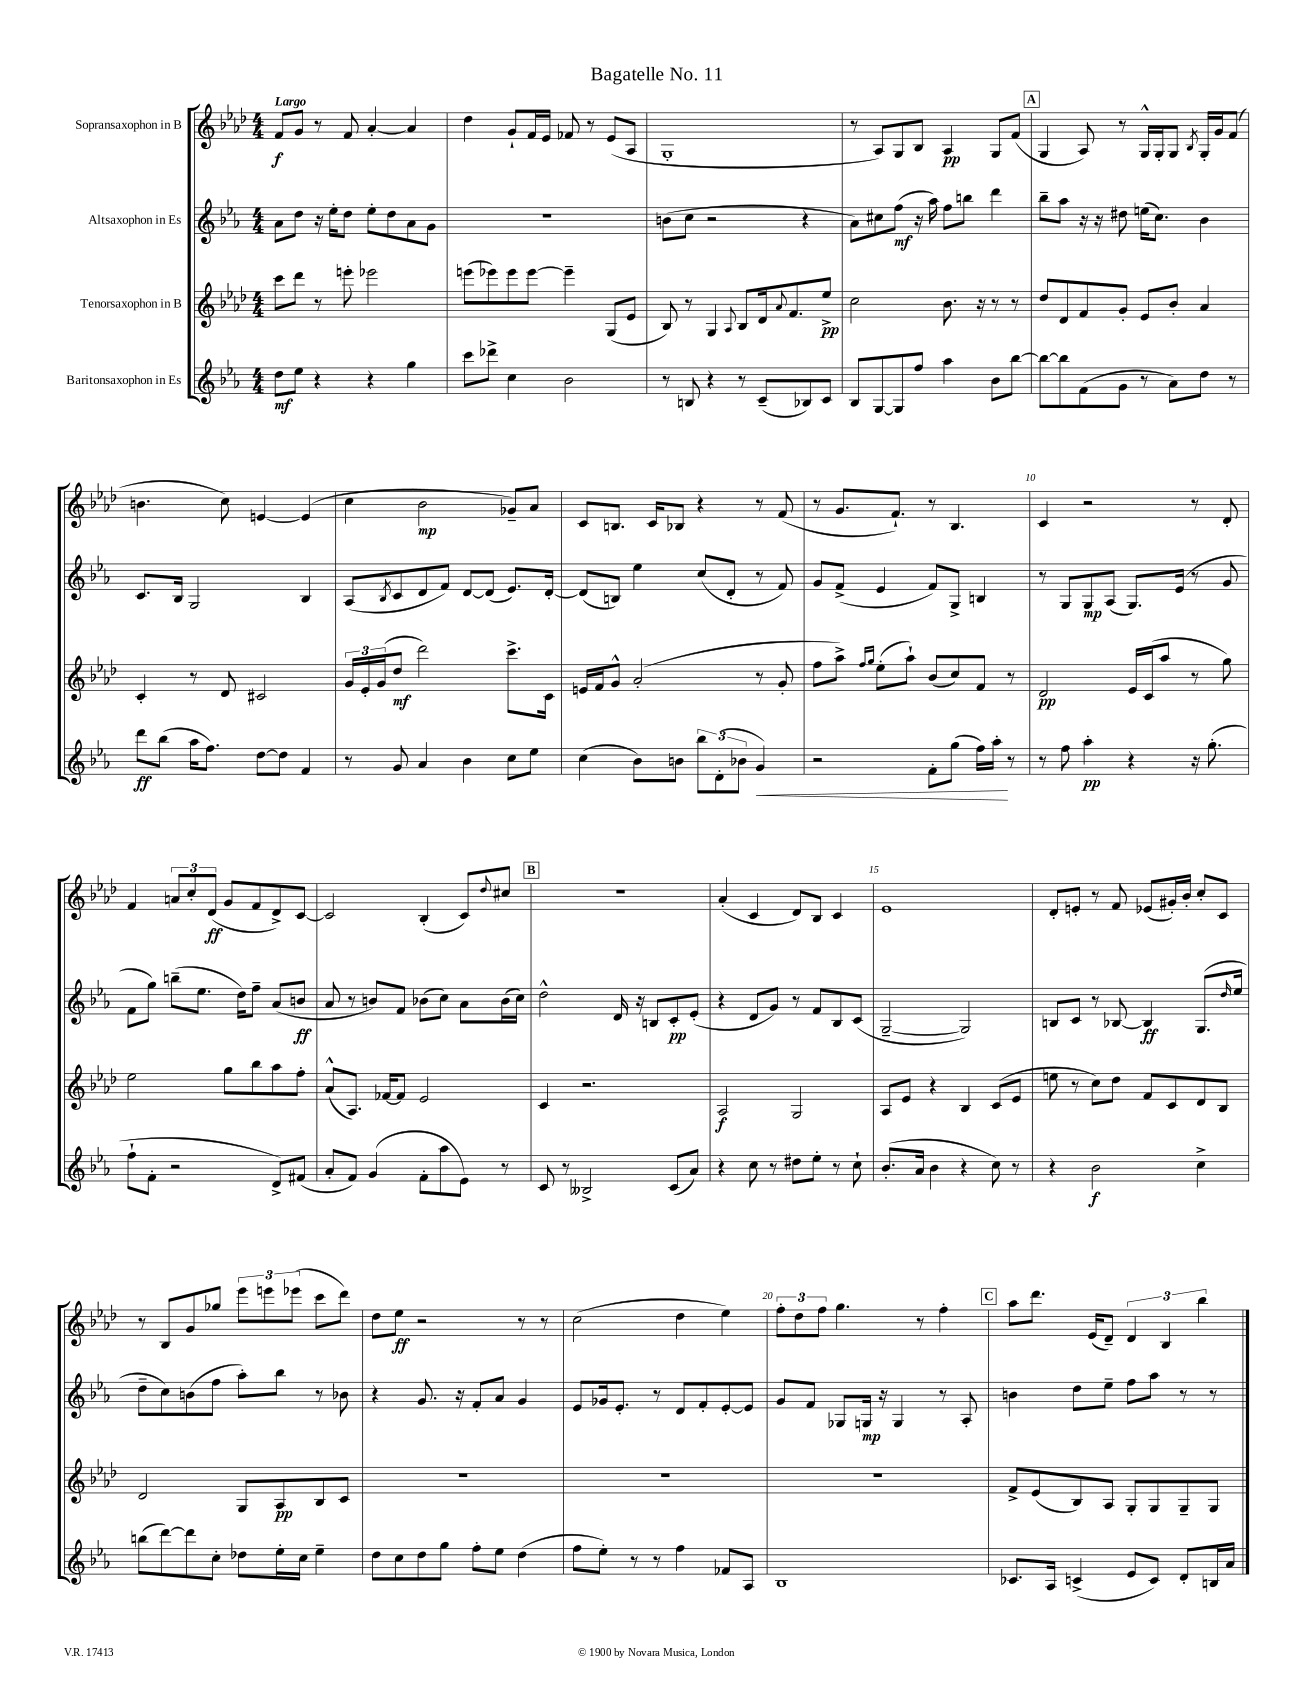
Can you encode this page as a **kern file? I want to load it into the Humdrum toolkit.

**kern	**kern	**kern	**kern
*staff4	*staff3	*staff2	*staff1
*clefG2	*clefG2	*clefG2	*clefG2
*k[b-e-a-]	*k[b-e-a-d-]	*k[b-e-a-]	*k[b-e-a-d-]
*M4/4	*M4/4	*M4/4	*M4/4
8dd\L	8ccc\L	8a-\L	8f/L
8ee-\J	8ddd-\J	8dd\J	8g/J
4r	8r	16r	8r
.	.	16ee-'\LK	.
.	8eee'\	8dd\J	8f/
4r	2eee-\	8ee-'\L	[4a-'/
.	.	8dd\	.
4gg\	.	8a-\	4a-/]
.	.	8g\J	.
=	=	=	=
8ccc\L	(8eee\L	1r	4dd-\
8ddd-^\J	8eee-\)	.	.
4cc\	8eee-\	.	8g`/L
.	[8eee-\J	.	16f/L
.	.	.	16e-/JJ
2b-\	4eee-~\]	.	8f-/
.	.	.	8r
.	(8G/L	.	(8e-/L
.	8e-/J	.	8A-/J
=	=	=	=
8r	8B-/)	(8b\L	1G'
8B/	8r	8cc\J	.
4r	4G/	2r	.
.	8qqA-/	.	.
8r	8B-/L	.	.
(8c~/L	16d-/k	.	.
.	8qqa-/	.	.
.	8.f/	.	.
8B-/)	.	4r	.
8c/J	8ee-^/J	.	.
=	=	=	=
8B-/L	2cc\	8a-\L)	8r
[8G/	.	8cc#\	8A-/L)
8G/]	.	(8ff\J	8G/
8ff/J	.	16r	8B-/J
.	.	16aa-\)	.
4aa-\	8.b-\	8ff\L	4A-/
.	.	8bb\J	.
.	16r	.	.
8b-\L	8r	4ddd\	8G/L
[8bb-\J	8r	.	(8f/J
=	=	=	=
8bb-\_L	8dd-/L	8bb-~\L	4G/
8bb-\]	8d-/	8aa-\J	.
(8f\	8f/	16r	8A-/)
.	.	16r	.
8g\J	8g'/J	8dd#\	8r
8r	8e-/L	(16ee\LK	16G^^/LL
.	.	8.cc\J)	16G'/J
8a-\L)	8b-'/J	.	8G/J
.	.	.	8qB-/
8dd\J	4a-/	4b-\	16G'/LL
.	.	.	16g/J
8r	.	.	(8f/J
=	=	=	=
8ddd\L	4c'/	8.c/L	4.b\
(8bb-\J	.	.	.
.	.	16B-/Jk	.
16aa-\LK	8r	2G/	.
8.ff\J)	.	.	.
.	8d-/	.	8cc\)
[8dd\L	2c#/	.	[4e/
8dd\]J	.	.	.
4f/	.	4B-/	(4e/]
=	=	=	=
8r	24g/LL	(8A-/L	4cc\
.	24e-'/	.	.
.	(24g/J	.	.
.	.	8qB-/	.
8g/	8dd-/J	8c/	.
4a-/	2ddd-\)	8d/	2b-\
.	.	8f/J)	.
4b-\	.	[8d/L	.
.	.	(8d/]J	.
8cc\L	8.ccc^\L	8.e-/L)	8g-~/L)
8ee-\J	.	.	8a-/J
.	16c\Jk	[16d'/Jk	.
=	=	=	=
(4cc\	16e/LL	(8d/]L	8c/L
.	16f/J	.	.
.	8g^^/J	8B/J)	8.B/J
8b-\L)	(2a-'/	4ee-\	.
.	.	.	16c/LK
8b\J	.	.	8B-/J
12bb-\L	.	(8cc/L	4r
(12d'\	.	.	.
.	.	8d'/J	.
12b-\J	.	.	.
4g/)	8r	8r	8r
.	8g'/	8f/)	(8f/
=	=	=	=
2r	8ff\L	8g/L	8r
.	8aa-^\J)	(8f^/J	8.g/L
.	16qqff/LL	.	.
.	16qqgg/JJ	.	.
.	(8ee-'\L	4e-/	.
.	.	.	8.f`/J)
.	8aa-`\J)	.	.
8f'\L	(8b-/L	8f/L)	8r
(8gg\J	8cc/)	8G^/J	4.B-/
16ff\LL)	8f/J	4B/	.
16aa-'\JJ	.	.	.
8r	8r	.	.
=	=	=	=
8r	2d-/	8r	4c/
8ff\	.	8G/L	.
4aa-'\	.	8G/	2r
.	.	(8A-/J	.
4r	16e-/LL	8.G/L)	.
.	(16c/J	.	.
.	8aa-/J	.	.
.	.	(16e-/Jk	.
16r	8r	8r	8r
(8.gg'\	.	.	.
.	8gg\)	8g/	8d-'/
=	=	=	=
8ff`\L	2ee-\	8f\L	4f/
8f'\J	.	8gg\J)	.
2r	.	(8bb~\L	12a/L
.	.	.	12cc'/
.	.	8.ee-\J	.
.	.	.	(12d-/J
.	8gg\L	.	8g/L
.	.	16dd\LK)	.
.	8bb-\	8ff~\J	8f/
8d^/L)	8aa-\	(8a-/L	8d-^/)
(8f#/J	8ff'\J	8b/J	[8c/J
=	=	=	=
8a-'/L	(8a-^^/L	8a-/	2c/]
8f/J)	8.A-/J)	8r	.
(4g/	.	8b/L)	.
.	[16f-/LK	.	.
.	8f-/]J	8f/J	.
8f'\L	2e-/	(8b-\L	(4B-'/
8aa-\	.	8cc\J)	.
8e-\J)	.	8a-\L	8c/L)
.	.	.	8qqdd-/
8r	.	(16b-\L	8cc#/J
.	.	16cc\JJ)	.
=	=	=	=
8c/	4c/	2dd^^\	1r
8r	.	.	.
2B--^/	2.r	.	.
.	.	16d/	.
.	.	16r	.
.	.	8B/L	.
(8c/L	.	8c'/	.
8a-/J)	.	(8e-'/J	.
=	=	=	=
4r	2A-/	4r	(4a-'/
8cc\	.	8d/L	4c/
8r	.	8g/J)	.
8dd#\L	2G/	8r	8d-/L)
8ee-'\J	.	8f/L	8B-/J
8r	.	8B-/	4c/
8cc`\	.	(8c/J	.
=	=	=	=
(8.b-'/L	8A-/L	[2G~/	1e-
.	8e-/J	.	.
16a-/Jk	.	.	.
4b-\	4r	.	.
4r	4B-/	2G/])	.
8cc\)	(8c/L	.	.
8r	8e-/J	.	.
=	=	=	=
4r	8ee\	8B/L	8d-'/L
.	8r	8c/J	8e'/J
2b-\	8cc\L)	8r	8r
.	8dd-\J	[8B-/	8f/
.	8f/L	4B-/]	(8e-/L
.	8c/	.	16g#'/L)
.	.	.	16b-'/JJ
4cc^\	8d-/	(8.G/L	8cc'/L
.	8B-/J	.	8c/J
.	.	16qqdd/	.
.	.	16ee-/Jk	.
=	=	=	=
(8bb\L	2d-/	8dd~\L	8r
[8ddd\)	.	8cc\)	8B-/L
8ddd\]	.	(8b\	8g/
8cc'\J	.	8ff\J	8gg-/J
8dd-\L	8G/L	8aa-'\L)	12eee-\L
.	.	.	12eee\
16ee-'\L	8A-/	8bb-\J	.
.	.	.	(12eee-\J
16cc\JJ	.	.	.
4ee-~\	8B-/	8r	8ccc\L
.	8c/J	8b-\	8ddd-\J)
=	=	=	=
8dd\L	1r	4r	8dd-\L
8cc\	.	.	8ee-\J
8dd\	.	8.g/	2r
8gg\J	.	.	.
.	.	16r	.
8ff'\L	.	8f'/L	.
8ee-\J	.	8a-/J	.
(4dd\	.	4g/	8r
.	.	.	8r
=	=	=	=
8ff\L	1r	8e-/L	(2cc\
8ee-'\J)	.	16g-/k	.
.	.	8.e-'/J	.
8r	.	.	.
8r	.	8r	.
4ff\	.	8d/L	4dd-\
.	.	8f'/	.
8f-/L	.	[8e-'/	4ee-\)
8A-/J	.	8e-/]J	.
=	=	=	=
1B-	1r	8g/L	12ff'\L
.	.	.	12dd-\
.	.	8f/J	.
.	.	.	12ff\J
.	.	8G-/L	4.gg\
.	.	16G/Jk	.
.	.	16r	.
.	.	4G/	.
.	.	.	8r
.	.	8r	4ff'\
.	.	8A-'/	.
=	=	=	=
8.c-/L	8f^/L	4b\	8aa-\L
.	(8e-/	.	8.ddd-\J
16A-/Jk	.	.	.
(4c^/	8B-/)	8dd\L	.
.	.	.	(16e-/LK
.	8A-/J	8ee-~\J	8d-~/J)
8e-/L	8G'/L	8ff\L	6d-/
8c/J)	8G/	8aa-\J	.
.	.	.	6B-/
8d'/L	8G~/	8r	.
.	.	.	6bb-\
16B/L	8G/J	8r	.
16a-/JJ	.	.	.
==	==	==	==
*-	*-	*-	*-
